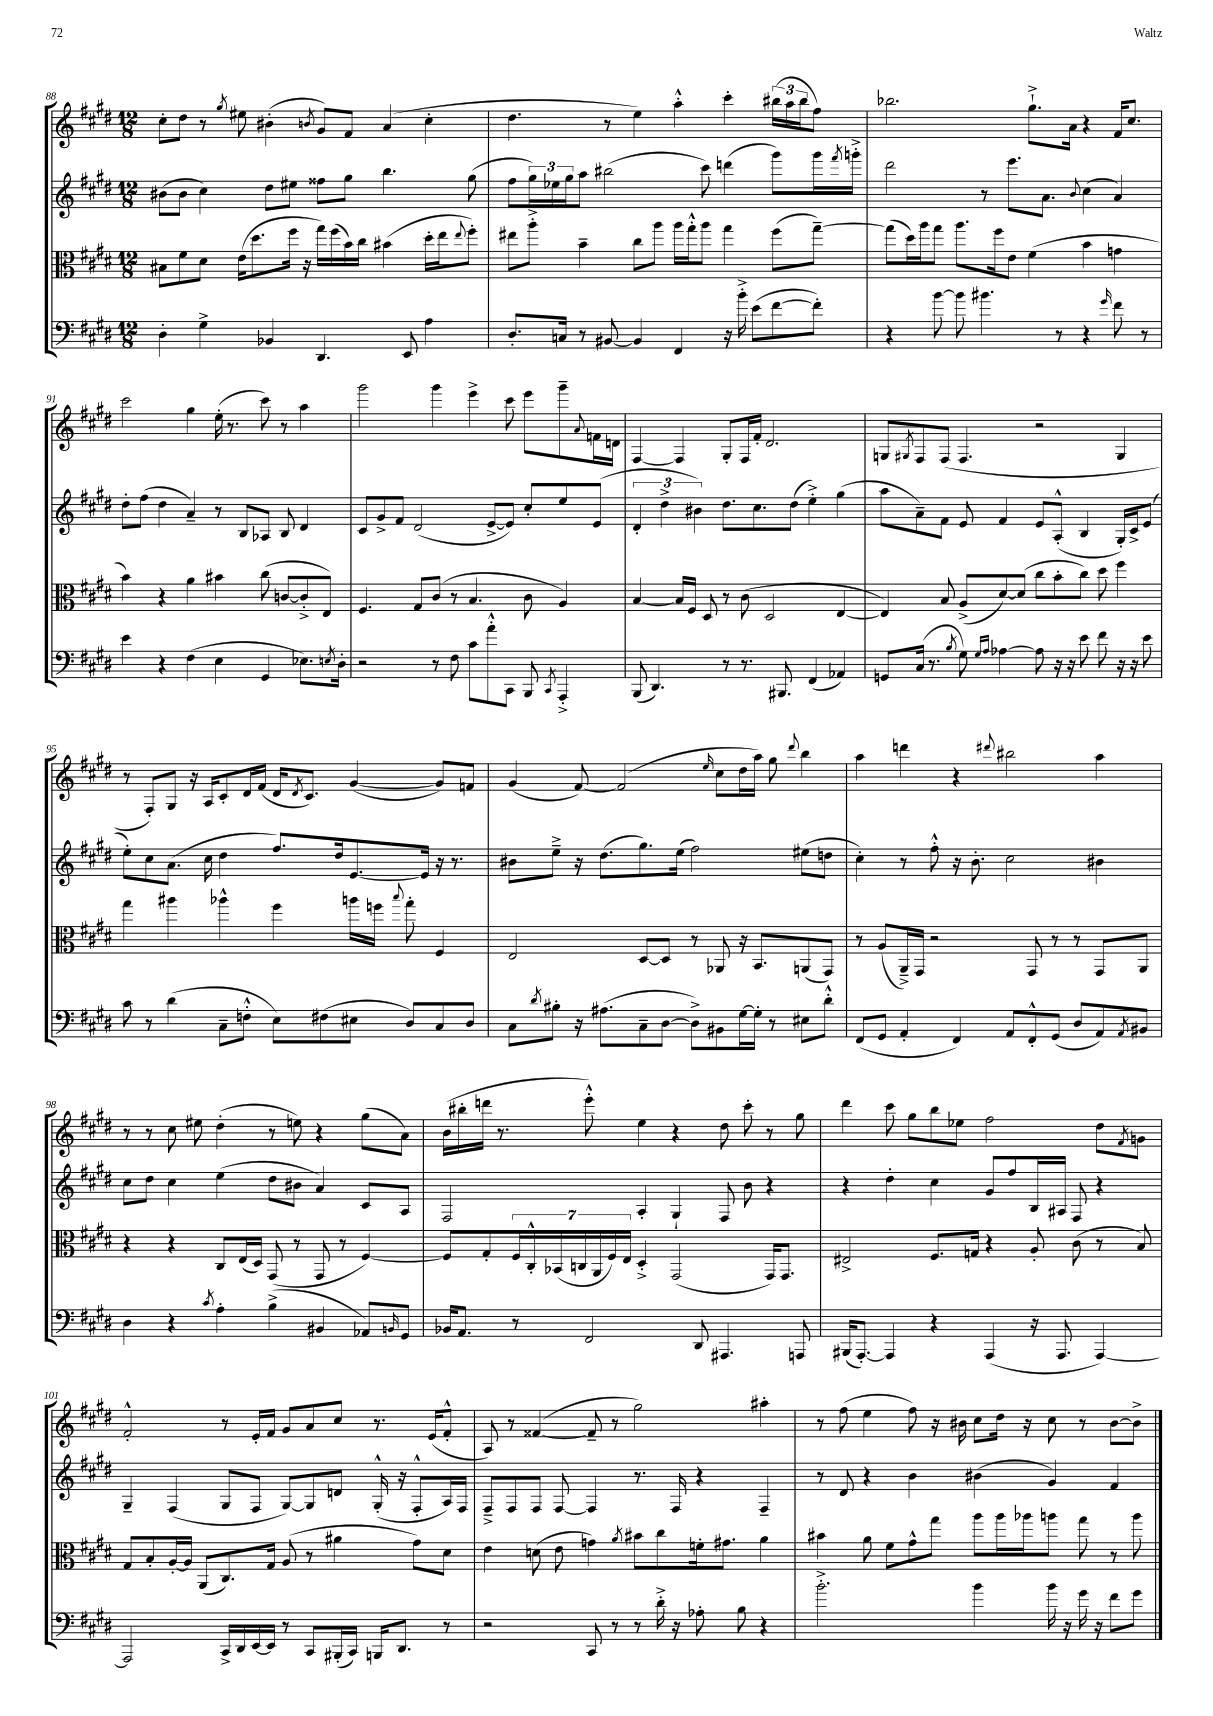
<<
\new StaffGroup <<
\new Staff = "s0" {
    \clef treble \key e \major \numericTimeSignature \time 12/8
    cis''8-. dis''8 r8 \acciaccatura { gis''8 } eis''8 bis'4-.( \acciaccatura { b'8 } gis'8) fis'8 a'4( cis''4-. |
    dis''4. r8 e''4) a''4-.-^ cis'''4-. \tuplet 3/2 { bis''16( a''16 bis''16 } fis''8) |
    bes''2. gis''8.-!-> a'16 r4 fis'16 cis''8. |
    cis'''2 gis''4 e''16-.( r8. cis'''8) r8 a''4 |
    gis'''2 gis'''4 e'''4-> cis'''8 e'''8 gis'''8-- \appoggiatura { a'8 } f'16 d'16 |
    fis4~ fis4 gis8-. fis16 fis'16-. dis'2. |
    g8 \acciaccatura { gis8 } fis8 fis8( fis4. r2 gis4 |
    r8 fis8-.) gis8 r16 a16 cis'8-. dis'16 fis'16( dis'16 \acciaccatura { dis'8 } cis'8.) gis'4~( gis'8) f'8 |
    gis'4( fis'8~) fis'2( \grace { e''16 } cis''8 dis''16 a''16) gis''8 \appoggiatura { dis'''8 } b''4 |
    a''4 d'''4 r4 \appoggiatura { dis'''8 } bis''2 a''4 |
    r8 r8 cis''8 eis''8 dis''4-.( r8 e''8) r4 gis''8( a'8) |
    b'16( bis''16-. d'''16 r8. e'''8-.-^) e''4 r4 dis''8 cis'''8-. r8 gis''8 |
    dis'''4 cis'''8 gis''8 b''8 ees''8 fis''2 dis''8 \acciaccatura { fis'8 } g'8 |
    fis'2-.-^ r8 e'16-. fis'16 gis'8 a'8 cis''8 r8. e'16( fis'8-.-^ |
    a8) r8 fisis'4~( fisis'8-- r8 gis''2) ais''4-. |
    r8 fis''8( e''4 fis''8) r16 bis'16 cis''8 dis''16 r16 cis''8 r8 bis'8~ bis'8-> \bar "|." |
}
\new Staff = "s1" {
    \clef treble \key e \major \numericTimeSignature \time 12/8
    bis'8( bis'8 cis''4) dis''8 eis''8 fisis''8 gis''8 b''4. gis''8( |
    fis''8 \tuplet 3/2 { gis''16) ees''16 gis''16 } a''8 bis''2( cis'''8) d'''4( gis'''8) gis'''16 \acciaccatura { fis'''8 } g'''16-.-> |
    dis'''2 r8 e'''8. a'8. \appoggiatura { b'8 } cis''4( a'4) |
    dis''8-. fis''8( dis''4 a'4--) r8 b8 aes8 b8 dis'4 |
    cis'8 gis'8-> fis'8 dis'2( e'8~-> e'8) cis''8-. e''8 e'8( |
    \tuplet 3/2 { dis'4-. dis''4-> bis'4) } dis''8. cis''8. dis''8( e''4-.->) gis''4( |
    a''8 a'8--) fis'8 e'8 fis'4 e'8 a8-.-^( b4 gis16-.) cis'16-> e'8( |
    e''8-.) cis''8 a'8.( cis''16 dis''4 fis''8.) dis''16 e'8.~ e'16 r16 r8. |
    bis'8 e''8---> r16 dis''8.( gis''8.) e''16( fis''2) eis''8( d''8 |
    cis''4-.) r8 fis''8-.-^ r16 b'8.-. cis''2 bis'4 |
    cis''8 dis''8 cis''4 e''4( dis''8 bis'8 a'4) cis'8 a8 |
    fis2 a4-. gis4-! fis8 b'8 r4 |
    r4 dis''4-. cis''4 gis'8 fis''8 b16 ais16 fis8 r4 |
    gis4-- fis4( gis8 fis8 gis8~) gis8 d'8 gis16-.-^( r16 fis8-.-^ a16) fis16 |
    fis8---> fis8 fis8 fis8~ fis4 r8. fis16 r4 fis4-- |
    r8 dis'8 r4 b'4 bis'4( gis'4) fis'4 \bar "|." |
}
\new Staff = "s2" {
    \clef alto \key e \major \numericTimeSignature \time 12/8
    bis8 fis'8 dis'8 e'16( dis''8. fis''16 r16 gis''16) fis''16( b'16) cis''16 bis'4( dis''16-. e''16 \appoggiatura { e''8 } fis''8-.) |
    eis''8 a''8-.-> b'4-- cis''8 a''8 a''16 gis''16-.-^ a''8 gis''4 fis''8( gis''8~--) |
    gis''8( dis''16) a''16 gis''8 a''8. fis''16 e'8 fis'4( b'4 g'4 |
    b'4) r4 a'4 bis'4 cis''8( c'8~ c'8-.-> e8) |
    fis4. gis8 cis'8( r8 b4. cis'8 a4) |
    b4~ b16 fis16 dis8 r8 cis'8( dis2 e4~ |
    e4) b8 a8->( dis'8~) dis'8( cis''8 b'8-. cis''8) dis''8 fis''4 |
    gis''4 ais''4 aes''4-^ fis''4 a''16 f''16 \appoggiatura { b''8 } gis''8-. fis4 |
    e2 dis8~ dis8 r8 aes,8 r16 b,8. a,8( gis,8) |
    r8 a8( a,16--->) gis,16 r2 gis,8 r8 r8 gis,8 a,8 |
    r4 r4 cis8 e16( dis16) gis,8( r8 gis,8 r8 fis4~) |
    fis8 gis8-. \tuplet 7/4 { fis16 cis16-.-^ bes,16( c16 a,16 fis16) e16 } dis4-.-> gis,2( gis,16) gis,8. |
    eis2-> fis8. g16 r4 a8-. cis'8( r8 b8) |
    gis8 b8-. a16~-. a16 a,8( cis8.) gis16 a8( r8 ais'4 gis'8) dis'8 |
    e'4 d'8( e'8 g'4) \acciaccatura { a'8 } bis'8 cis''8 f'16-. gis'8. a'4 |
    bis'4 a'8 fis'8 gis'8-^ gis''8 a''8 a''16 aes''16 a''8 gis''8 r8 a''8 \bar "|." |
}
\new Staff = "s3" {
    \clef bass \key e \major \numericTimeSignature \time 12/8
    dis4-. gis4-> bes,4 dis,4. e,8 a4 |
    dis8.-. c16 r8 bis,8~ bis,4 fis,4 r16 b'16-.-> e'8( fis'8~ fis'8-.) |
    r4 b'8~ b'8 bis'4. r8 r4 \grace { gis'16 } fis'8 r8 |
    e'4 r4 fis4( e4 gis,4 ees8.) \acciaccatura { e8 } dis16-. |
    r2 r8 fis8 cis'8 a'8-.-^ cis,8 b,,8 \acciaccatura { cis,8 } a,,4-.-> |
    b,,8( dis,4.) r8 r8. bis,,8. fis,4( aes,4) |
    g,8 cis16( r8. \acciaccatura { b8 } gis8) \grace { gis16 a16 } aes4~ aes8 r16 r16 e'8 fis'8 r16 r16 e'8 |
    cis'8 r8 dis'4( cis8-- f8-.-^ e8) fis8( eis8 dis8) cis8 dis8 |
    cis8 \acciaccatura { dis'8 } bis8-. r16 ais8.( cis8-- dis8~ dis8->) bis,8 gis16~ gis16-. r8 eis8 dis'8-.-^ |
    fis,8( gis,8 a,4-. fis,4) a,8 fis,8-.-^ gis,8( dis8 a,8) \acciaccatura { a,8 } bis,8 |
    dis4 r4 \acciaccatura { cis'8 } a4-. b4->( bis,4 aes,8) \grace { b,16 } gis,8 |
    bes,16 a,8. r8 fis,2 dis,8 ais,,4. a,,8 |
    bis,,16( a,,8.~-.) a,,4 r4 a,,4( r16 a,,8. a,,4~) |
    a,,2 cis,16-> dis,16 e,16~ e,16 r8 cis,8 bis,,16-.( cis,16) b,,16 dis,8. r8 |
    r2 cis,8 r8 r8 dis'16-.-> r16 aes8-. b8 r4 |
    b'2.-.-> b'4 b'16 r16 gis'16 r16 fis'8 gis'8 \bar "|." |
}
>>
>>
\layout { \context { \Score currentBarNumber = #88 } }
